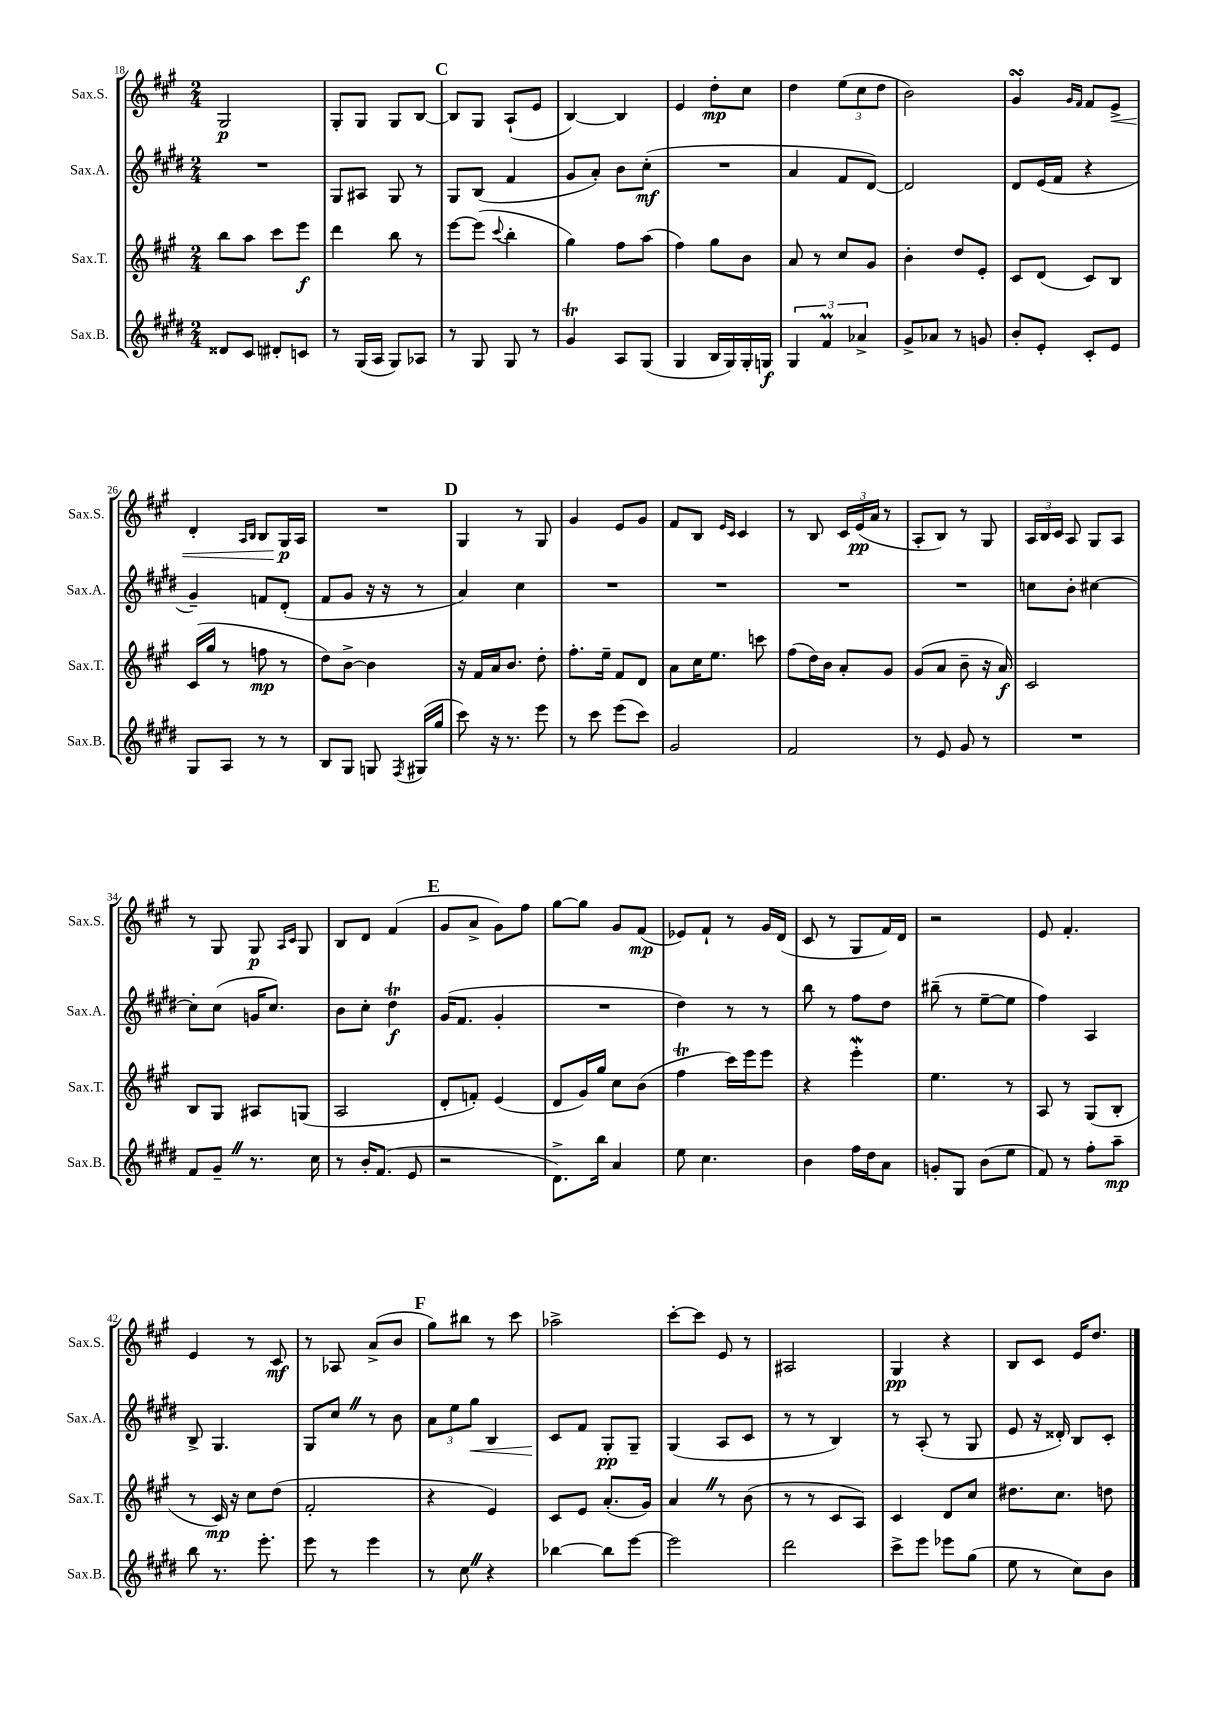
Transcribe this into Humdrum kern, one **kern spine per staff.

**kern	**dynam	**kern	**dynam	**kern	**dynam	**kern	**dynam
*part4	*part4	*part3	*part3	*part2	*part2	*part1	*part1
*staff4	*staff4	*staff3	*staff3	*staff2	*staff2	*staff1	*staff1
*I"Sax.B.	*	*I"Sax.T.	*	*I"Sax.A.	*	*I"Sax.S.	*
*I'Sax.B.	*	*I'Sax.T.	*	*I'Sax.A.	*	*I'Sax.S.	*
*clefG2	*	*clefG2	*	*clefG2	*	*clefG2	*
*k[f#c#g#d#]	*	*k[f#c#g#]	*	*k[f#c#g#d#]	*	*k[f#c#g#]	*
*M2/4	*	*M2/4	*	*M2/4	*	*M2/4	*
=18	=18	=18	=18	=18	=18	=18	=18
8d##X/L	.	8bb\L	.	2r	.	2G#/	p
8c#/J	.	8aa\J	.	.	.	.	.
8d#X'/L	.	8ccc#\L	.	.	.	.	.
8cn/J	.	8eee\J	f	.	.	.	.
=19	=19	=19	=19	=19	=19	=19	=19
8r	.	4ddd\	.	8G#/L	.	8G#'/L	.
(16G#/LL	.	.	.	8A#X/J	.	8G#/J	.
16A/JJ	.	.	.	.	.	.	.
8G#/L)	.	8bb\	.	8G#/	.	8G#/L	.
8A-X/J	.	8r	.	8r	.	[8B/J	.
!!LO:REH:place=s1:t=C
=20	=20	=20	=20	=20	=20	=20	=20
8r	.	[8eee\L	.	8G#/L	.	8B/L]	.
8G#/	.	(8eee\J]	.	(8B/J	.	8G#/J	.
.	.	8qqccc#/	.	.	.	.	.
8G#/	.	4bb'\	.	4f#/	.	(8A`/L	.
8r	.	.	.	.	.	8e/J	.
=21	=21	=21	=21	=21	=21	=21	=21
4g#t/	.	4gg#\)	.	8g#/L	.	[4B/)	.
.	.	.	.	8a'/J)	.	.	.
8A/L	.	8ff#\L	.	8b\L	.	4B/]	.
(8G#/J	.	(8aa\J	.	(8cc#'\J	mf	.	.
=22	=22	=22	=22	=22	=22	=22	=22
4G#/	.	4ff#\)	.	2r	.	4e/	.
16B/LL	.	8gg#\L	.	.	.	8dd'\L	mp
16G#/)	.	.	.	.	.	.	.
16G#'/	.	8b\J	.	.	.	8cc#\J	.
16Gn/JJ	f	.	.	.	.	.	.
=23	=23	=23	=23	=23	=23	=23	=23
6G#/	.	8a/	.	4a/	.	4dd\	.
.	.	8r	.	.	.	.	.
6f#M/	.	.	.	.	.	.	.
.	.	8cc#/L	.	8f#/L	.	(12ee\L	.
6a-X^/	.	.	.	.	.	12cc#\	.
.	.	8g#/J	.	[8d#/J)	.	.	.
.	.	.	.	.	.	12dd\J	.
=24	=24	=24	=24	=24	=24	=24	=24
8g#^/L	.	4b'\	.	2d#/]	.	2b\)	.
8a-X/J	.	.	.	.	.	.	.
8r	.	8dd/L	.	.	.	.	.
8gn/	.	8e'/J	.	.	.	.	.
=25	=25	=25	=25	=25	=25	=25	=25
8b'/L	.	8c#/L	.	8d#/L	.	4g#sSsS/	.
8e'/J	.	(8d/J	.	(16e/L	.	.	.
.	.	.	.	16f#/JJ	.	.	.
.	.	.	.	.	.	16qqg#/LL	.
.	.	.	.	.	.	16qqf#/JJ	.
8c#'/L	.	8c#/L)	.	4r	.	8f#/L	.
!	!	!	!	!	!	!	!LO:HP:b
8e/J	.	8B/J	.	.	.	8e^/J	<
!!LO:LB:g=z
=26	=26	=26	=26	=26	=26	=26	=26
8G#/L	.	(16c#/LL	.	4g#~/)	.	4d'/	.
.	.	16gg#/JJ	.	.	.	.	.
8A/J	.	8r	.	.	.	.	.
.	.	.	.	.	.	16qqA/LL	.
.	.	.	.	.	.	16qqB/JJ	.
8r	.	8ffn\	mp	8fn/L	.	8B/L	.
8r	.	8r	.	(8d#'/J	.	16G#/L	p
.	.	.	.	.	.	16A/JJ	[
=27	=27	=27	=27	=27	=27	=27	=27
8B/L	.	8dd\L)	.	8f#/L	.	2r	.
8G#/J	.	[8b^\J	.	8g#/J	.	.	.
8Gn/	.	4b\]	.	16r	.	.	.
.	.	.	.	16r	.	.	.
8qF#/	.	.	.	.	.	.	.
(16G#X/LL	.	.	.	8r	.	.	.
16gg#/JJ	.	.	.	.	.	.	.
!!LO:REH:place=s1:t=D
=28	=28	=28	=28	=28	=28	=28	=28
8ccc#\)	.	16r	.	4a/)	.	4G#/	.
.	.	16f#/LL	.	.	.	.	.
16r	.	16a/J	.	.	.	.	.
8.r	.	8.b/J	.	.	.	.	.
.	.	.	.	4cc#\	.	8r	.
8eee\	.	8dd'\	.	.	.	8G#/	.
=29	=29	=29	=29	=29	=29	=29	=29
8r	.	8.ff#'\L	.	2r	.	4g#/	.
8ccc#\	.	.	.	.	.	.	.
.	.	16ee~\Jk	.	.	.	.	.
(8eee\L	.	8f#/L	.	.	.	8e/L	.
8ccc#\J)	.	8d/J	.	.	.	8g#/J	.
=30	=30	=30	=30	=30	=30	=30	=30
2g#/	.	8a\L	.	2r	.	8f#/L	.
.	.	16cc#\K	.	.	.	8B/J	.
.	.	8.ee\J	.	.	.	.	.
.	.	.	.	.	.	16qqe/LL	.
.	.	.	.	.	.	16qqc#/JJ	.
.	.	.	.	.	.	4c#/	.
.	.	8cccn\	.	.	.	.	.
=31	=31	=31	=31	=31	=31	=31	=31
2f#/	.	(8ff#\L	.	2r	.	8r	.
.	.	16dd\L)	.	.	.	8B/	.
.	.	16b\JJ	.	.	.	.	.
.	.	8a'/L	.	.	.	24c#/LL	.
.	.	.	.	.	.	(24e/	pp
.	.	.	.	.	.	24a/JJ	.
.	.	8g#/J	.	.	.	8r	.
=32	=32	=32	=32	=32	=32	=32	=32
8r	.	(8g#/L	.	2r	.	8A'/L	.
8e/	.	8a/J	.	.	.	8B/J)	.
8g#/	.	8b~\	.	.	.	8r	.
8r	.	16r	.	.	.	8G#/	.
.	.	16a/)	f	.	.	.	.
=33	=33	=33	=33	=33	=33	=33	=33
2r	.	2c#/	.	8ccn\L	.	24A/LL	.
.	.	.	.	.	.	24B/	.
.	.	.	.	.	.	24c#/JJ	.
.	.	.	.	8b'\J	.	8A/	.
.	.	.	.	[4cc#X\	.	8G#/L	.
.	.	.	.	.	.	8A/J	.
!!LO:LB:g=z
=34	=34	=34	=34	=34	=34	=34	=34
8f#/L	.	8B/L	.	8cc#'\L]	.	8r	.
8g#~Z/J	.	8G#/J	.	(8cc#\J	.	8G#/	.
8.r	.	8A#X/L	.	16gn/KL	.	8G#/	p
.	.	.	.	8.cc#/J)	.	.	.
.	.	.	.	.	.	16qqA/LL	.
.	.	.	.	.	.	16qqc#/JJ	.
.	.	(8Gn/J	.	.	.	8G#/	.
16cc#\	.	.	.	.	.	.	.
=35	=35	=35	=35	=35	=35	=35	=35
8r	.	2A/	.	8b\L	.	8B/L	.
16b'/KL	.	.	.	8cc#'\J	.	8d/J	.
(8.f#/J	.	.	.	.	.	.	.
.	.	.	.	4dd#t\	f	(4f#/	.
8e/	.	.	.	.	.	.	.
!!LO:REH:place=s1:t=E
=36	=36	=36	=36	=36	=36	=36	=36
2r	.	8d'/L	.	(16g#/KL	.	8g#/L	.
.	.	.	.	8.f#/J	.	.	.
.	.	8fn'/J)	.	.	.	8a^/J	.
.	.	(4e/	.	4g#'/	.	8g#\L)	.
.	.	.	.	.	.	8ff#\J	.
=37	=37	=37	=37	=37	=37	=37	=37
8.d#^\L)	.	8d/L	.	2r	.	[8gg#\L	.
.	.	16g#/L)	.	.	.	8gg#\J]	.
16bb\Jk	.	16gg#/JJ	.	.	.	.	.
4a/	.	8cc#\L	.	.	.	8g#/L	.
.	.	(8b\J	.	.	.	(8f#/J	mp
=38	=38	=38	=38	=38	=38	=38	=38
8ee\	.	4ff#T\	.	4dd#\)	.	8e-X/L)	.
4.cc#\	.	.	.	.	.	8f#`/J	.
.	.	16ccc#\LL)	.	8r	.	8r	.
.	.	16eee\J	.	.	.	.	.
.	.	8eee\J	.	8r	.	16g#/LL	.
.	.	.	.	.	.	(16d/JJ	.
=39	=39	=39	=39	=39	=39	=39	=39
4b\	.	4r	.	8bb\	.	8c#/	.
.	.	.	.	8r	.	8r	.
16ff#\LL	.	4eeeW'\	.	8ff#\L	.	8G#/L	.
16dd#\J	.	.	.	.	.	.	.
8a\J	.	.	.	8dd#\J	.	16f#/L)	.
.	.	.	.	.	.	16d/JJ	.
=40	=40	=40	=40	=40	=40	=40	=40
8gn'/L	.	4.ee\	.	(8bb#X~\	.	2r	.
8G#/J	.	.	.	8r	.	.	.
(8b\L	.	.	.	[8ee~\L	.	.	.
8ee\J	.	8r	.	8ee\J]	.	.	.
=41	=41	=41	=41	=41	=41	=41	=41
8f#/)	.	8A/	.	4ff#\)	.	8e/	.
8r	.	8r	.	.	.	4.f#'/	.
8ff#'\L	.	(8G#/L	.	4A/	.	.	.
8aa~\J	mp	8B'/J	.	.	.	.	.
!!LO:LB:g=z
=42	=42	=42	=42	=42	=42	=42	=42
8bb\	.	8r	.	8B^/	.	4e/	.
8.r	.	16c#/)	mp	4.G#/	.	.	.
.	.	16r	.	.	.	.	.
.	.	8cc#\L	.	.	.	8r	.
8.eee'\	.	.	.	.	.	.	.
.	.	(8dd\J	.	.	.	8c#/	mf
=43	=43	=43	=43	=43	=43	=43	=43
8eee\	.	2f#'/	.	8G#/L	.	8r	.
8r	.	.	.	8cc#Z/J	.	8A-X/	.
4eee\	.	.	.	8r	.	(8a^/L	.
.	.	.	.	8b\	.	8b/J	.
!!LO:REH:place=s1:t=F
=44	=44	=44	=44	=44	=44	=44	=44
8r	.	4r	.	12a\L	.	8gg#\L)	.
.	.	.	.	12ee\	.	.	.
8cc#Z\	.	.	.	.	.	8bb#X\J	.
!	!	!	!	!	!LO:HP:b	!	!
.	.	.	.	12gg#\J	<	.	.
4r	.	4e/)	.	4B/	.	8r	.
.	.	.	.	.	.	8ccc#\	.
=45	=45	=45	=45	=45	=45	=45	=45
[4bb-X\	.	8c#/L	.	8c#/L	.	2aa-X^\	.
.	.	8e/J	.	8f#/J	[	.	.
8bb-\L]	.	(8.a'/L	.	8G#'/L	pp	.	.
[8eee\J	.	.	.	8G#~/J	.	.	.
.	.	16g#/Jk)	.	.	.	.	.
=46	=46	=46	=46	=46	=46	=46	=46
2eee\]	.	4aZ/	.	(4G#/	.	[8ccc#'\L	.
.	.	.	.	.	.	8ccc#\J]	.
.	.	8r	.	8A/L	.	8e/	.
.	.	(8b\	.	8c#/J	.	8r	.
=47	=47	=47	=47	=47	=47	=47	=47
2ddd#\	.	8r	.	8r	.	2A#X/	.
.	.	8r	.	8r	.	.	.
.	.	8c#/L	.	4B/)	.	.	.
.	.	8A/J)	.	.	.	.	.
=48	=48	=48	=48	=48	=48	=48	=48
8ccc#^\L	.	4c#/	.	8r	.	4G#/	pp
8eee\J	.	.	.	(8A'/	.	.	.
8eee-X\L	.	8d/L	.	8r	.	4r	.
(8gg#\J	.	8cc#/J	.	8G#/	.	.	.
=49	=49	=49	=49	=49	=49	=49	=49
8ee\	.	8.dd#X\L	.	8e/	.	8B/L	.
8r	.	.	.	16r	.	8c#/J	.
.	.	8.cc#\J	.	16d##X'/)	.	.	.
8cc#\L)	.	.	.	8B/L	.	16e/KL	.
.	.	.	.	.	.	8.dd/J	.
8b\J	.	8ddn\	.	8c#'/J	.	.	.
==	==	==	==	==	==	==	==
*-	*-	*-	*-	*-	*-	*-	*-
